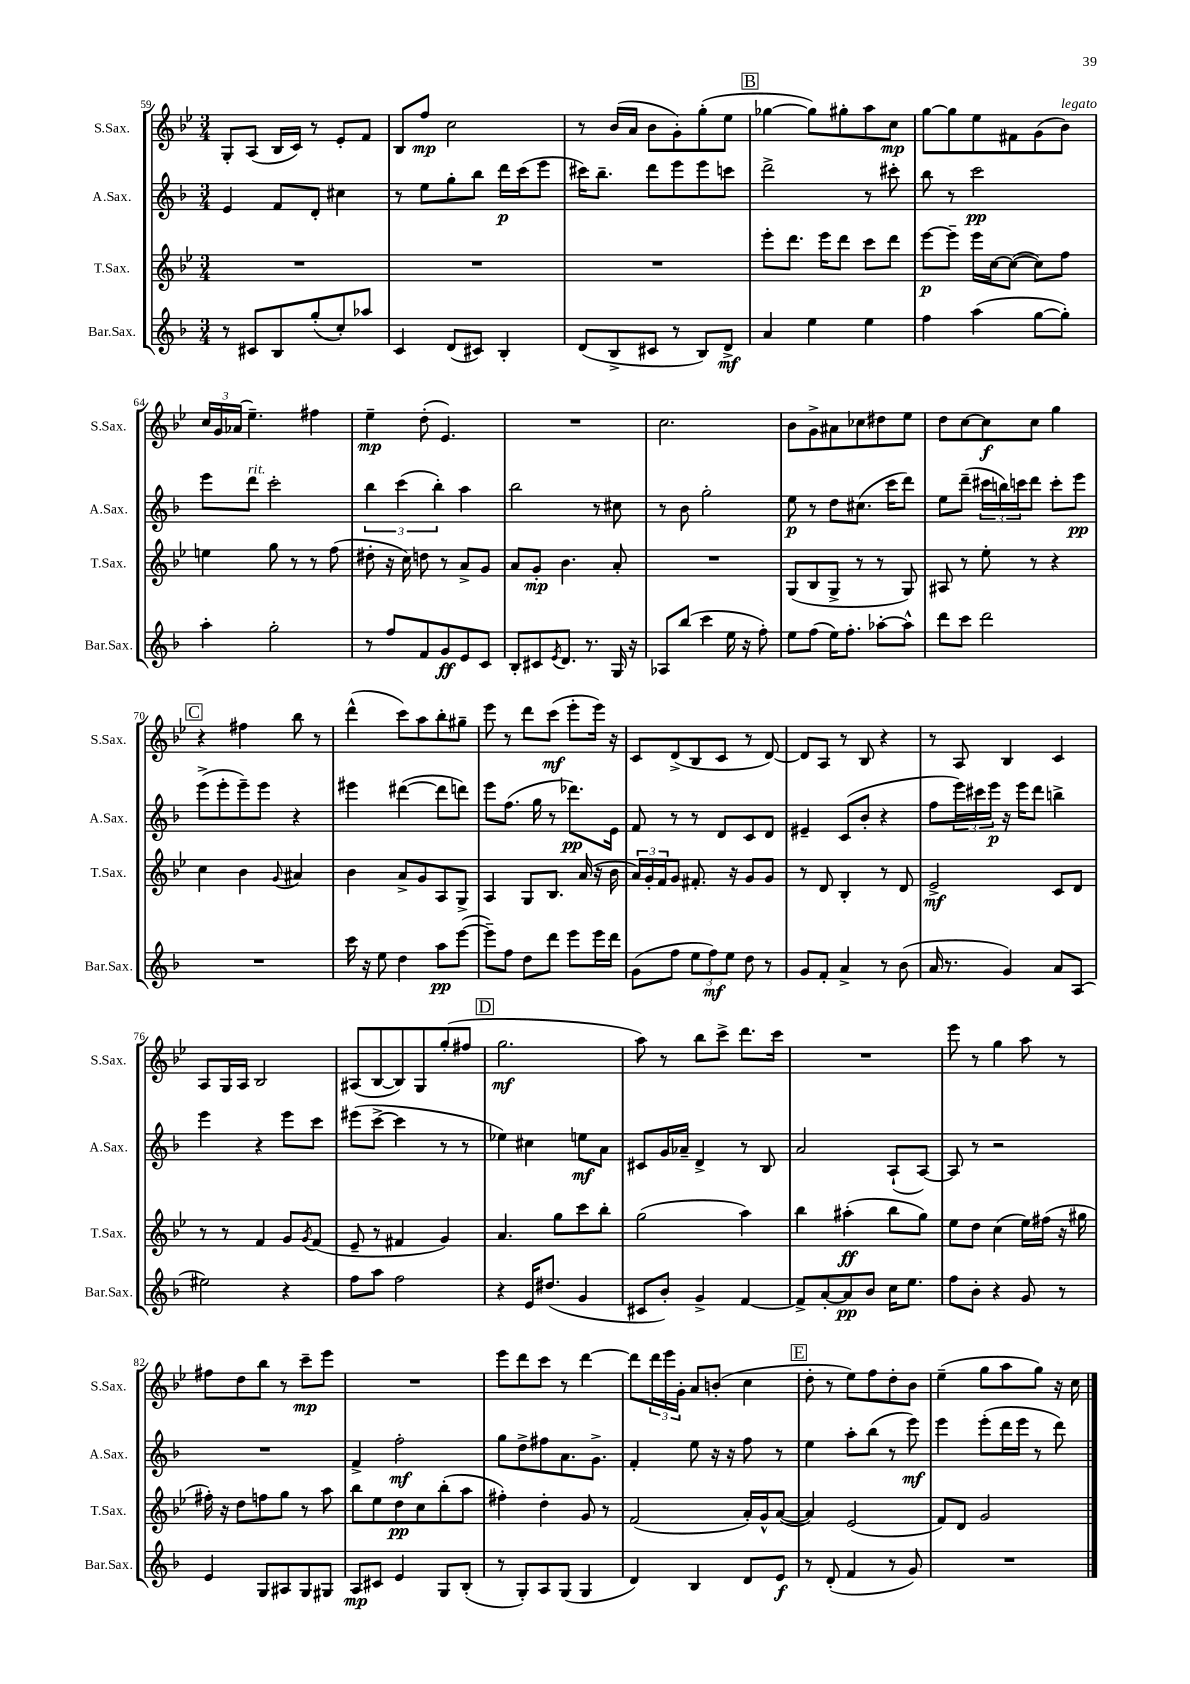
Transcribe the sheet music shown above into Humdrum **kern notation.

**kern	**kern	**kern	**kern
*staff4	*staff3	*staff2	*staff1
*clefG2	*clefG2	*clefG2	*clefG2
*k[b-]	*k[b-e-]	*k[b-]	*k[b-e-]
*M3/4	*M3/4	*M3/4	*M3/4
8r	2.r	4e	8G'
8c#	.	.	(8A
8B-	.	8f	16B-
.	.	.	16c)
(8gg'	.	8d'	8r
8cc')	.	4cc#	8e-'
8aa-	.	.	8f
=	=	=	=
4c	2.r	8r	8B-
.	.	8ee	8ff
(8d	.	8gg'	2cc
8c#)	.	8bb-	.
4B-'	.	16ddd	.
.	.	(16ccc	.
.	.	8eee	.
=	=	=	=
(8d	2.r	16ccc#)	8r
.	.	8.bb-~	.
8B-^	.	.	(16b-
.	.	.	16a
8c#	.	8ddd	8b-
8r	.	8eee	8g')
8B-)	.	8eee	(8gg'
8d^	.	8ccc	8ee-
=	=	=	=
4a	8eee-'	2ddd^	[4gg-
.	8.ddd	.	.
4ee	.	.	8gg-])
.	16eee-	.	.
.	8ddd	.	8gg#'
4ee	8ccc	8r	8aa
.	8ddd	8ccc#'	8cc
=	=	=	=
4ff	[8eee-	8bb-	[8gg
.	8eee-~]	8r	8gg]
(4aa	16eee-	2ccc	8ee-
.	[16cc	.	.
.	(8cc_	.	8f#
[8gg	8cc])	.	(8g
8gg'])	8ff	.	8b-)
=	=	=	=
4aa'	4ee	8eee	24cc
.	.	.	24g
.	.	.	(24a-
.	.	8ddd	4.ee-~)
2gg'	8gg	2ccc'	.
.	8r	.	.
.	8r	.	4ff#
.	(8ff	.	.
=	=	=	=
8r	8dd#'	6bb-	4ee-~
8ff	16r	.	.
.	.	(6ccc	.
.	16cc)	.	.
8f	8dd	.	(8dd'
.	.	6bb-')	.
8g	8r	.	4.e-)
8e	8a^	4aa	.
8c	8g	.	.
=	=	=	=
8B-'	8a	2bb-	2.r
8c#	8g'	.	.
8qe	.	.	.
8.d	4.b-	.	.
8.r	.	.	.
.	.	8r	.
16G	8a'	8cc#	.
16r	.	.	.
=	=	=	=
8A-	2.r	8r	2.cc
(8bb-	.	8b-	.
4ccc	.	2gg'	.
16ee	.	.	.
16r	.	.	.
8ff')	.	.	.
=	=	=	=
8ee	(8G	8ee	8b-
(8ff	8B-	8r	8g^
16ee)	8G^	8dd	8a#
8.ff'	.	.	.
.	8r	(8.cc#	8cc-
[8aa-'	8r	.	8dd#
.	.	16ccc	.
8aa-^^]	8G)	8ddd)	8ee-
=	=	=	=
8ddd	8A#	8ee	8dd
8ccc	8r	(8ddd~	[8cc
2ddd	8ee-'	24ccc#	8cc]
.	.	24bb)	.
.	.	24ccc	.
.	8r	8ddd	8cc
.	4r	8ccc'	4gg
.	.	8eee	.
=	=	=	=
2.r	4cc	(8eee^	4r
.	.	8eee'	.
.	4b-	8eee~)	4ff#
.	.	8eee	.
.	8qqg	.	.
.	4a#	4r	8bb-
.	.	.	8r
=	=	=	=
16ccc	4b-	4eee#	(4ddd^^
16r	.	.	.
8ee	.	.	.
4dd	8a^	([4ddd#	8ccc)
.	8g	.	8aa
8aa	8A	8ddd#]	8bb-'
([8eee	8G^	8ddd)	8gg#~
=	=	=	=
8eee~])	4A	8eee	8eee-
8ff	.	(8.ff	8r
8dd	8G	.	8ddd
.	.	16gg	.
8ddd	8.B-	8r	(8ccc
8eee	.	8.ddd-)	8eee-'
.	(16a	.	.
16eee	16r	.	16eee-)
16ddd	16b-	16e	16r
=	=	=	=
(8g	24a)	8f	8c
.	24g'	.	.
.	24f	.	.
8ff	8g	8r	(8d^
12ee	8.f#'	8r	8B-
12ff)	.	.	.
.	.	8d	8c
12ee	.	.	.
.	16r	.	.
8dd	8g	8c	8r
8r	8g	8d	[8d)
=	=	=	=
8g	8r	4e#~	8d]
8f'	8d	.	8A
4a^	4B-'	(8c	8r
.	.	8b-'	8B-
8r	8r	4r	4r
(8b-	8d	.	.
=	=	=	=
16a	2e-^	8ff	8r
8.r	.	.	.
.	.	24eee)	8A
.	.	24ccc#	.
.	.	24eee	.
4g)	.	16r	4B-
.	.	16eee	.
.	.	8ddd	.
8a	8c	4bb^	4c
(8A	8d	.	.
=	=	=	=
2ee#)	8r	4eee	8A
.	8r	.	16G
.	.	.	16A
.	4f	4r	2B-
4r	8g	8eee	.
.	8qg	.	.
.	(8f	8ccc	.
=	=	=	=
8ff	8e-~	(8eee#	(8A#
8aa	8r	[8ccc^	[8B-
2ff	4f#	4ccc]	8B-])
.	.	.	8G
.	4g)	8r	(8gg'
.	.	8r	8ff#
=	=	=	=
4r	4.a	4ee-)	2.gg
16e	.	4cc#	.
(8.dd#	.	.	.
.	8gg	.	.
4g	8ccc	8ee	.
.	8bb-'	8a	.
=	=	=	=
8c#	(2gg	8c#	8aa)
8b-')	.	16g	8r
.	.	16a-~	.
4g^	.	4d^	8bb-
.	.	.	8ccc^
[4f	4aa)	8r	8.ddd
.	.	8B-	.
.	.	.	16ccc
=	=	=	=
8f^]	4bb-	2a	2.r
[8a'	.	.	.
8a]	(4aa#'	.	.
8b-	.	.	.
16cc	8bb-	(8A`	.
8.ee	.	.	.
.	8gg)	[8A)	.
=	=	=	=
8ff	8ee-	8A]	8eee-
8b-'	8dd	8r	8r
4r	(4cc	2r	4gg
8g	16ee-)	.	8aa
.	(16ff#	.	.
8r	16r	.	8r
.	16gg#	.	.
=	=	=	=
4e	16ff#')	2.r	8ff#
.	16r	.	.
.	8dd	.	8dd
8G	8ff	.	8bb-
8A#	8gg	.	8r
8G	8r	.	8ccc~
8G#	8aa	.	8eee-
=	=	=	=
8A	8bb-	4f^	2.r
8c#	8ee-	.	.
4e	8dd	2ff'	.
.	8cc	.	.
8G	(8bb-'	.	.
(8B-'	8aa	.	.
=	=	=	=
8r	4ff#')	8gg	8eee-
8G')	.	8dd^	8ddd
8A	4dd'	8ff#	8ccc
(8G	.	8.a	8r
4G	8g	.	[4ddd
.	.	8.g^	.
.	8r	.	.
=	=	=	=
4d)	(2f	4f'	8ddd]
.	.	.	24ddd
.	.	.	24eee-
.	.	.	24g'
4B-	.	8ee	8a
.	.	16r	(8b'
.	.	16r	.
8d	16a')	8ff	4cc
.	16g^^	.	.
8e	([8a	8r	.
=	=	=	=
8r	4a])	4ee	8dd'
(8d'	.	.	8r
4f	(2e-	8aa'	8ee-)
.	.	(8bb-	8ff
8r	.	8r	8dd'
8g)	.	8eee)	8b-
=	=	=	=
2.r	8f)	4eee	(4ee-~
.	8d	.	.
.	2g	(8eee'	8gg
.	.	16ddd	8aa
.	.	16eee	.
.	.	8r	8gg)
.	.	8ddd)	16r
.	.	.	16cc
==	==	==	==
*-	*-	*-	*-
